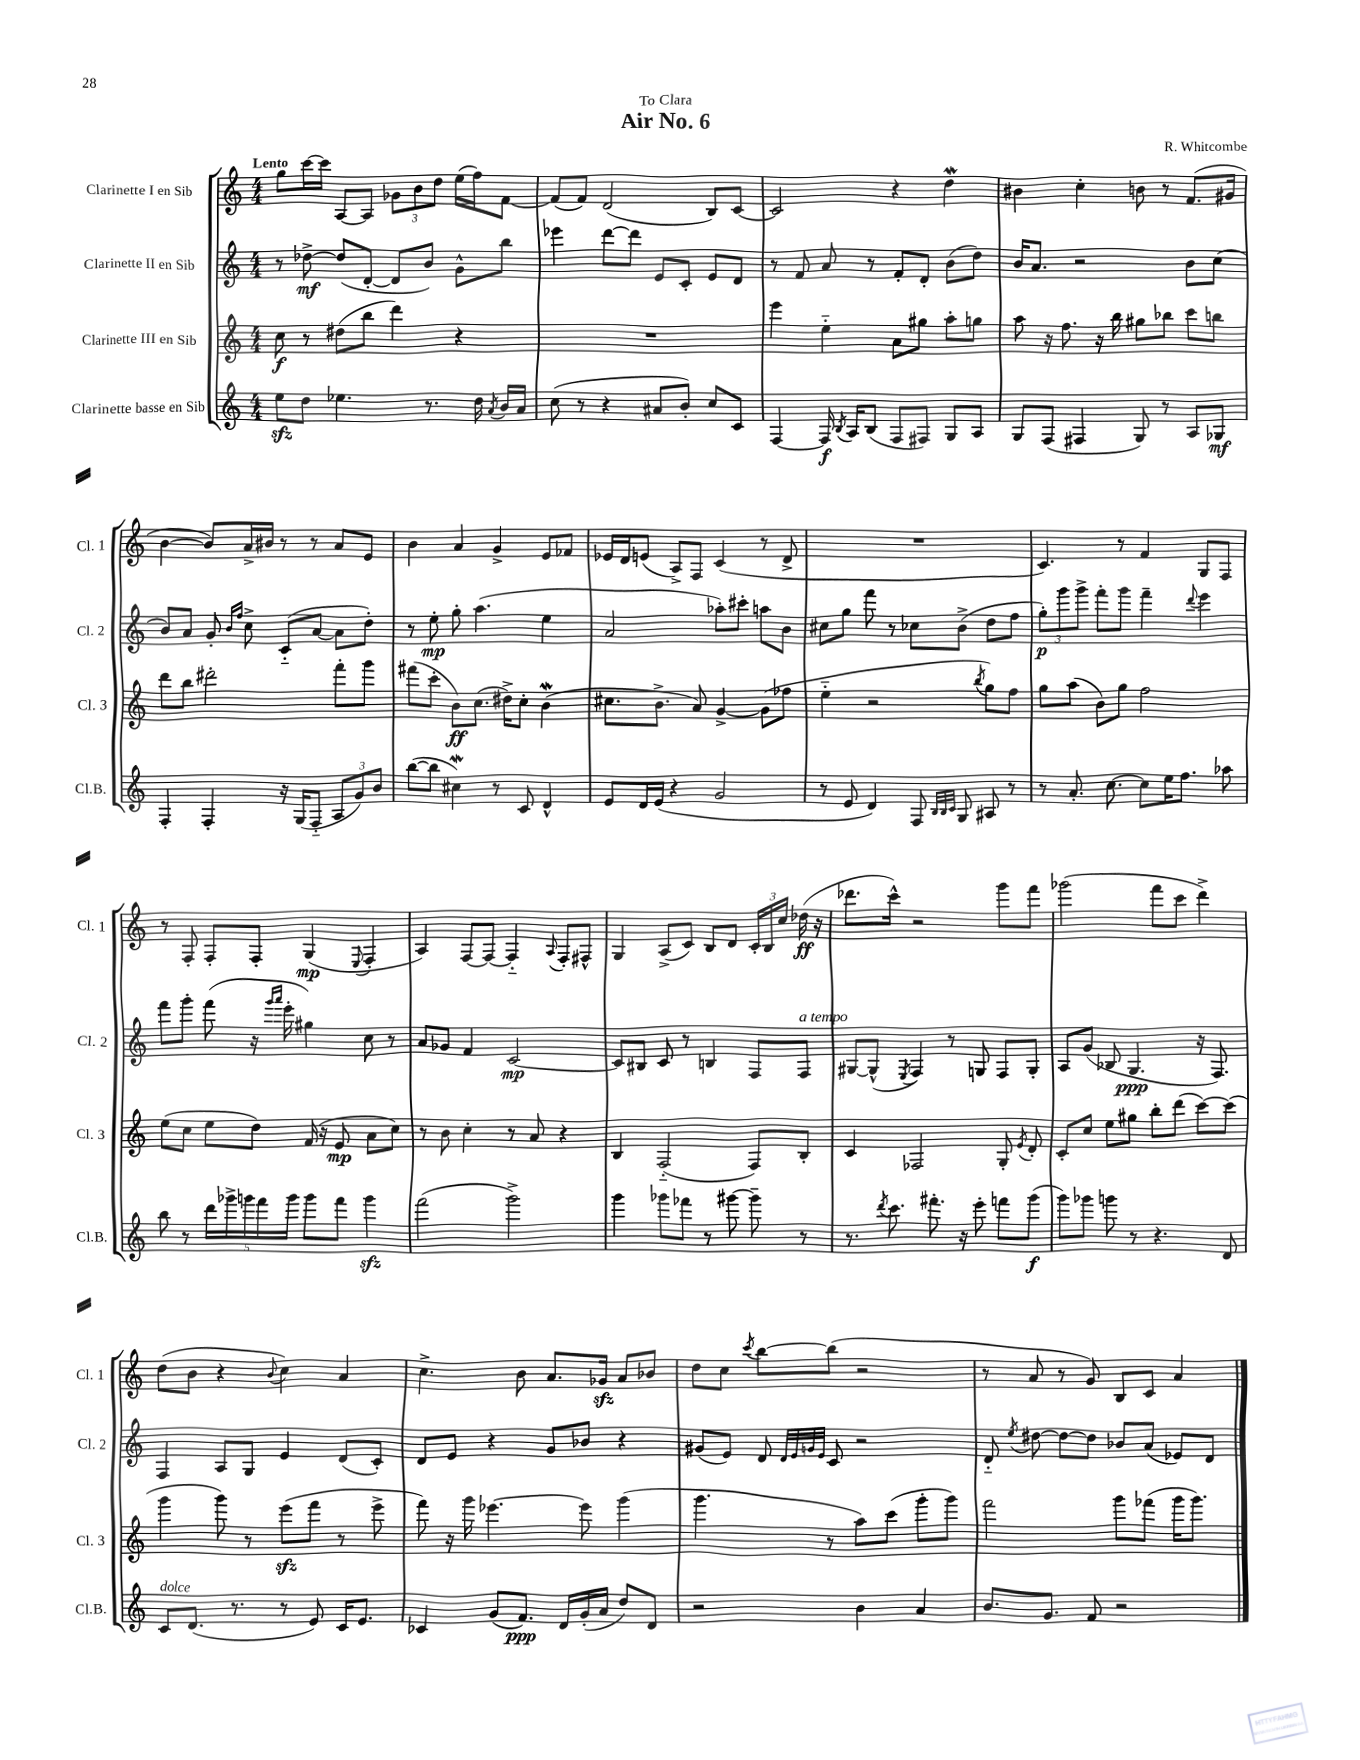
\header { title = "Air No. 6" composer = "R. Whitcombe" dedication = "To Clara" }
<<
\new StaffGroup <<
\new Staff = "s0" \with { instrumentName = "Clarinette I en Sib" shortInstrumentName = "Cl. 1" } {
    \clef treble \key c \major \numericTimeSignature \time 4/4 \tempo "Lento"
    \autoBeamOff g''8[ c'''16~ c'''16] a8[~ a8] \tuplet 3/2 { ges'8[ b'8 d''8] } e''16[( f''16) f'8]~ |
    f'8[( f'8]) d'2( b8[) c'8]~ |
    c'2 r4 d''4\mordent |
    bis'4 c''4-. b'8 r8 f'8.[( gis'16] |
    b'4~ b'8[) a'16-> bis'16] r8 r8 a'8[ e'8] |
    b'4 a'4 g'4-> e'8[ fes'8] |
    ees'16[ d'16 e'8]( a8[->) f8] c'4( r8 d'8-> |
    R1 |
    c'4.) r8 f'4 g8[ f8] |
    r8 f8-. f8[-. f8]-. g4\mp( \appoggiatura { e8 } f4-. |
    a4) f8[~ f8]~ f4-_ \appoggiatura { a8 } f8[-. fis8]-^ |
    g4 a8[->( c'8]) b8[ d'8] \tuplet 3/2 { c'16[-. b16 c''16] } des''16\ff( r16 |
    des'''8.[ c'''16]-^) r2 g'''8[ f'''8] |
    ges'''2( f'''8[ c'''8] d'''4->) |
    d''8[( b'8] r4 \appoggiatura { b'8 } c''4) a'4 |
    c''4.-> b'8 a'8.[ ges'16]\sfz a'8[ bes'8] |
    d''8[ c''8] \acciaccatura { c'''8 } b''8[~ b''8]( r2 |
    r8 a'8 r8 g'8) b8[ c'8] a'4 \bar "|." |
}
\new Staff = "s1" \with { instrumentName = "Clarinette II en Sib" shortInstrumentName = "Cl. 2" } {
    \clef treble \key c \major \numericTimeSignature \time 4/4
    \autoBeamOff r8 des''8~->\mf des''8[( d'8]~-. d'8[ b'8]) g'8[-^ b''8] |
    ees'''4 d'''8[~ d'''8] e'8[ c'8]-. e'8[ d'8] |
    r8 f'8 a'8 r8 f'8[-. d'8]-. b'8[( d''8]) |
    b'16[ a'8.] r2 b'8[ c''8]( |
    b'8[) a'8] g'8-. \grace { b'16[ f''16] } c''8-> c'8[-_( a'8]~ a'8[ d''8]-.) |
    r8 e''8-.\mp g''8-. a''4.( e''4 |
    a'2 aes''8[-.) cis'''8]-. a''8[ b'8] |
    cis''8[ g''8] f'''8 r8 ces''8[ b'8]->( d''8[ f''8] |
    \tuplet 3/2 { g''8[-.\p) g'''8 g'''8]-> } f'''8[-. g'''8] f'''4-- \appoggiatura { d'''8 } e'''4 |
    f'''8[ g'''8]-. f'''8( r16 \grace { g'''16[ a'''16] } e'''16-. gis''4) c''8 r8 |
    a'8[ ges'8] f'4 c'2~\mp |
    c'8[ bis8] c'8 r8 b4 f8[ f8]^\markup { \italic "a tempo" } |
    gis8[~ gis8]-^( \acciaccatura { e8 } f4) r8 g8 f8[ g8]-. |
    a8[ g'8]( bes8 g4.\ppp r16 f8.) |
    f4 a8[ g8] e'4 d'8[( c'8]-.) |
    d'8[ e'8] r4 g'8[ bes'8] r4 |
    gis'8[( e'8]) d'8 \grace { d'32[ e'32 g'32 e'32] } c'8 r2 |
    d'8-_ \acciaccatura { e''8 } dis''8~ dis''8[~ dis''8] bes'8[ a'8]( ees'8[) d'8] \bar "|." |
}
\new Staff = "s2" \with { instrumentName = "Clarinette III en Sib" shortInstrumentName = "Cl. 3" } {
    \clef treble \key c \major \numericTimeSignature \time 4/4
    \autoBeamOff c''8\f r8 dis''8[( b''8] d'''4) r4 |
    R1 |
    e'''4 e''4-_ a'8[ gis''8] a''8[-. g''8] |
    a''8 r16 f''8. r16 b''16 gis''8[ bes''8] c'''8[ b''8] |
    d'''8[ b''8] dis'''2-. f'''8[-. g'''8] |
    fis'''8[( c'''8]-. b'8[\ff) c''8.]( dis''16[->) c''8]-. b'4\mordent( |
    cis''8.[ b'8.]-> a'8) g'4~-> g'8[( fes''8] |
    e''4-_ r2 \acciaccatura { b''8 } g''8[) f''8] |
    g''8[ a''8]( b'8[) g''8] f''2 |
    e''8[( c''8] e''8[ d''8]) f'16( r16 e'8\mp a'8[ c''8]) |
    r8 b'8 c''4-. r8 a'8 r4 |
    b4 f2-_( f8[) b8]-. |
    c'4 fes2 g8-. \acciaccatura { e'8 } d'8-. |
    c'8[-. c''8] e''8[ gis''8] b''8[-. d'''8]( c'''8[~) c'''8]( |
    g'''4 g'''8) r8 e'''8[\sfz( f'''8] r8 e'''8-> |
    f'''8) r16 g'''16 ees'''4.~ ees'''8 g'''4( |
    g'''4. r8 a''8[) c'''8]( g'''8[-. g'''8]) |
    f'''2 g'''8[ fes'''8]( g'''16[ g'''8.]) \bar "|." |
}
\new Staff = "s3" \with { instrumentName = "Clarinette basse en Sib" shortInstrumentName = "Cl.B." } {
    \clef treble \key c \major \numericTimeSignature \time 4/4
    \autoBeamOff e''8[\sfz d''8] ees''4. r8. d''16 \acciaccatura { a'8 } b'16[ a'16] |
    c''8( r8 r4 ais'8[ b'8]-.) c''8[ c'8] |
    f4~ f16\f \acciaccatura { b8 } a16[ b8]( f8[ fis8]) g8[ a8] |
    g8[ f8]( fis4 g8) r8 a8[ ges8]\mf |
    f4-. f4-. r16 g16[( f8]-_ \tuplet 3/2 { a8[ g'8) b'8] } |
    b''8[~( b''8] cis''4\mordent) r8 c'8 d'4-^ |
    e'8[ d'16 e'16]( r4 g'2 |
    r8 e'8 d'4) f8 \grace { b32[ b32 c'32] } g8 ais8 r8 |
    r8 a'8.-. c''8.~ c''8[ e''16 f''8.] aes''8 |
    b''8 r8 \tuplet 5/4 { d'''16[ ges'''16-> g'''16 f'''16 g'''16] } g'''8[ f'''8] g'''4\sfz |
    f'''2( g'''2->) |
    g'''4 ges'''8[ fes'''8] r8 gis'''8~ gis'''8-- r8 |
    r8. \acciaccatura { d'''8 } c'''8. fis'''8.-. r16 e'''8-. f'''8[ g'''8]\f( |
    g'''8[) ges'''8] g'''8 r8 r4. d'8 |
    c'8[^\markup { \italic "dolce" } d'8.]( r8. r8 e'8) c'16[ e'8.] |
    ces'4 g'8[( f'8.]\ppp) d'16[ g'16-.( a'16] d''8[) d'8] |
    r2 b'4 a'4 |
    b'8.[ g'8.] f'8 r2 \bar "|." |
}
>>
>>
\layout { \context { \Score \remove "Bar_number_engraver" } }
